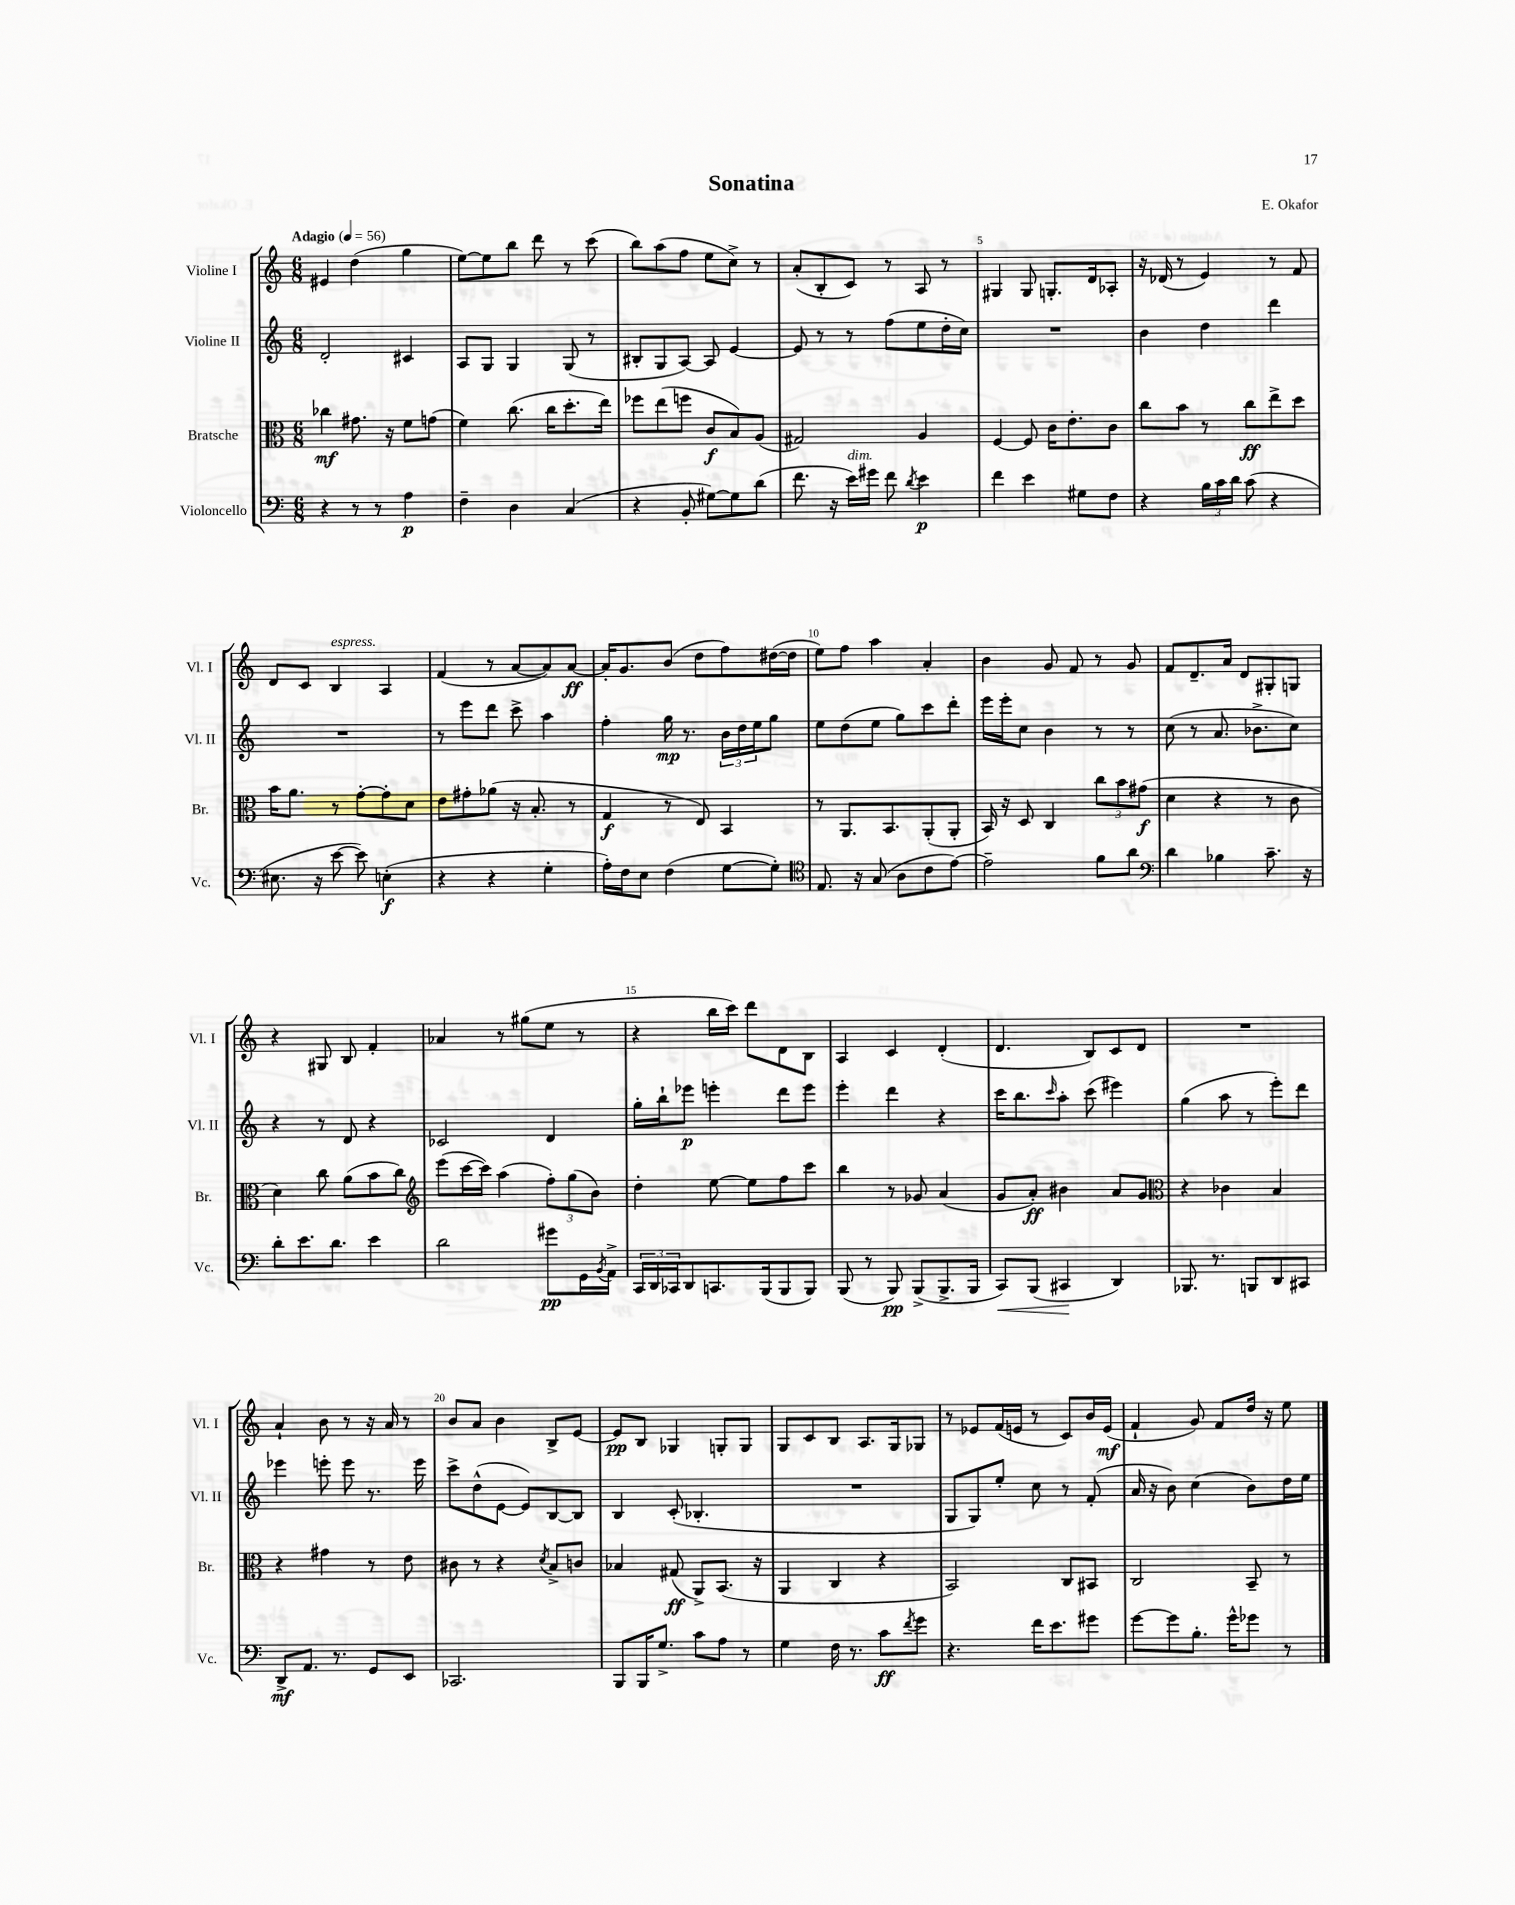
\header { title = "Sonatina" composer = "E. Okafor" }
<<
\new StaffGroup <<
\new Staff = "s0" \with { instrumentName = "Violine I" shortInstrumentName = "Vl. I" } {
    \clef treble \key c \major \numericTimeSignature \time 6/8 \tempo "Adagio" 4 = 56
    eis'4 d''4( g''4 |
    e''8~) e''8 b''8 d'''8 r8 c'''8( |
    b''8) a''8( f''8 e''8 c''8->) r8 |
    a'8-.( b8-. c'8) r8 a8 r8 |
    gis4 gis8 g8.-. d'16 aes8-. |
    r16 des'16( r8 e'4) r8 f'8 |
    d'8 c'8 b4^\markup { \italic "espress." } a4 |
    f'4( r8 a'8~ a'8) a'8~\ff |
    a'16-. g'8. b'8( d''8 f''8) dis''16~( dis''16 |
    e''8) f''8 a''4 a'4-. |
    b'4 g'8 f'8 r8 g'8 |
    f'8 d'8.-- a'16 d'8 gis8-. g8 |
    r4 gis8 b8 f'4-. |
    aes'4 r8 gis''8( e''8 r8 |
    r4 b''16 c'''16) d'''8 d'8 b8 |
    a4 c'4 d'4-.( |
    d'4. b8) c'8 d'8 |
    R2. |
    a'4-! b'8 r8 r16 a'16 r8 |
    b'8 a'8 b'4 b8-> e'8~ |
    e'8\pp b8 ges4 g8-. g8 |
    g8 c'8 b8 a8. g16 ges8 |
    r8 ees'8 f'16( e'16 r8 c'8) b'16 e'16\mf( |
    f'4-! g'8) f'8 d''16 r16 e''8 \bar "|." |
}
\new Staff = "s1" \with { instrumentName = "Violine II" shortInstrumentName = "Vl. II" } {
    \clef treble \key c \major \numericTimeSignature \time 6/8
    d'2-. cis'4 |
    a8 g8 g4 g8( r8 |
    bis8-. g8 a8~) a8 e'4~ |
    e'8 r8 r8 f''8( e''8 d''16-. c''16) |
    R2. |
    b'4 d''4 d'''4 |
    R2. |
    r8 e'''8 d'''8 c'''8-> a''4 |
    f''4-. g''16\mp r8. \tuplet 3/2 { b'16 d''16 e''16 } g''8 |
    e''8 d''8( e''8 g''8) c'''8 d'''8-. |
    e'''16 e'''16-. c''8 b'4 r8 r8 |
    c''8( r8 a'8. bes'8.-> c''8) |
    r4 r8 d'8 r4 |
    ces'2 d'4 |
    g''16-. b''16-! ees'''8\p e'''4-. d'''8 e'''8 |
    e'''4-. d'''4 r4 |
    c'''16 b''8. \grace { c'''16 } a''8-. c'''8( eis'''4) |
    g''4( a''8 r8 e'''8-.) d'''8 |
    ees'''4 e'''8-. e'''8 r8. e'''16 |
    c'''8-> d''8-^( e'8~ e'8) b8~ b8 |
    b4 c'8-.( bes4.-. |
    R2. |
    g8 g8) e''8-. c''8 r8 f'8-.( |
    a'16 r16 b'8) c''4( b'8) d''16 e''16 \bar "|." |
}
\new Staff = "s2" \with { instrumentName = "Bratsche" shortInstrumentName = "Br." } {
    \clef alto \key c \major \numericTimeSignature \time 6/8
    ces''4\mf gis'8. r16 f'8 g'8( |
    f'4) c''8.( c''16 d''8.-. e''16) |
    fes''8 e''8( f''8 c'8\f b8) a8( |
    gis2) a4 |
    f4~ f8 c'16 e'8.-. c'8 |
    c''8 b'8 r8 c''8\ff e''8-> d''8 |
    b'16 a'8. r8 g'8~-. g'8-. d'8 |
    e'8 gis'8-. aes'8( r16 b8.-. r8 |
    g4\f r8 e8) b,4 |
    r8 a,8. b,8. a,8-.( a,8-. |
    b,16) r16 d8 c4 \tuplet 3/2 { c''8 b'8 gis'8\f( } |
    d'4 r4 r8 c'8 |
    d'4) c''8 a'8( b'8 c''8) |
    \clef treble e'''8( c'''16~ c'''16) a''4( \tuplet 3/2 { f''8-.) g''8( b'8) } |
    d''4-. e''8~ e''8 f''8 c'''8 |
    b''4 r8 ges'8 a'4( |
    g'8 a'8-.\ff) bis'4 a'8 g'8 |
    \clef alto r4 ces'4 b4 |
    r4 gis'4 r8 e'8 |
    cis'8 r8 r4 \acciaccatura { d'8 } b8-> c'8 |
    bes4 gis8\ff( a,8->) b,8.( r16 |
    a,4 c4 r4 |
    b,2) c8 bis,8 |
    c2 b,8-- r8 \bar "|." |
}
\new Staff = "s3" \with { instrumentName = "Violoncello" shortInstrumentName = "Vc." } {
    \clef bass \key c \major \numericTimeSignature \time 6/8
    r4 r8 r8 a4\p |
    f4-- d4 c4( |
    r4 b,8-. gis8~) gis8 d'8( |
    f'8. r16 e'16^\markup { \italic "dim." }) gis'16 f'8 \acciaccatura { d'8 } e'4\p |
    f'4 e'4 gis8 f8 |
    r4 \tuplet 3/2 { b16 c'16 d'16 } c'8( r4 |
    eis8. r16 e'8~ e'8) e4-.\f( |
    r4 r4 g4-. |
    a16-.) f16 e8 f4( g8~ g8-.) |
    \clef tenor e8. r16 g8( a8 c'8 e'8~) |
    e'2-- f'8 a'8 |
    \clef bass d'4 bes4 c'8.-- r16 |
    d'8-. e'8. d'8. e'4 |
    d'2 gis'8\pp g,16 \acciaccatura { b,8 } a,16-> |
    \tuplet 3/2 { c,16 d,16 ces,16 } d,8 c,8. b,,16( b,,8 b,,8) |
    b,,8( r8 b,,8\pp) b,,8->( b,,8.-> b,,16 |
    c,8\<) b,,8( cis,4\! d,4) |
    bes,,8. r8. b,,8 d,8 cis,8 |
    d,8->\mf a,8. r8. g,8 e,8 |
    ces,2. |
    b,,8 b,,16 g8.-> c'8 a8 r8 |
    g4 f16 r8. c'8\ff \acciaccatura { f'8 } g'8 |
    r4. f'16 e'8. gis'8 |
    g'8~ g'8 b8.-. g'16-^ ges'8 r8 \bar "|." |
}
>>
>>
\layout { \context { \Score \override BarNumber.break-visibility = ##(#f #t #t) barNumberVisibility = #(every-nth-bar-number-visible 5) } }
